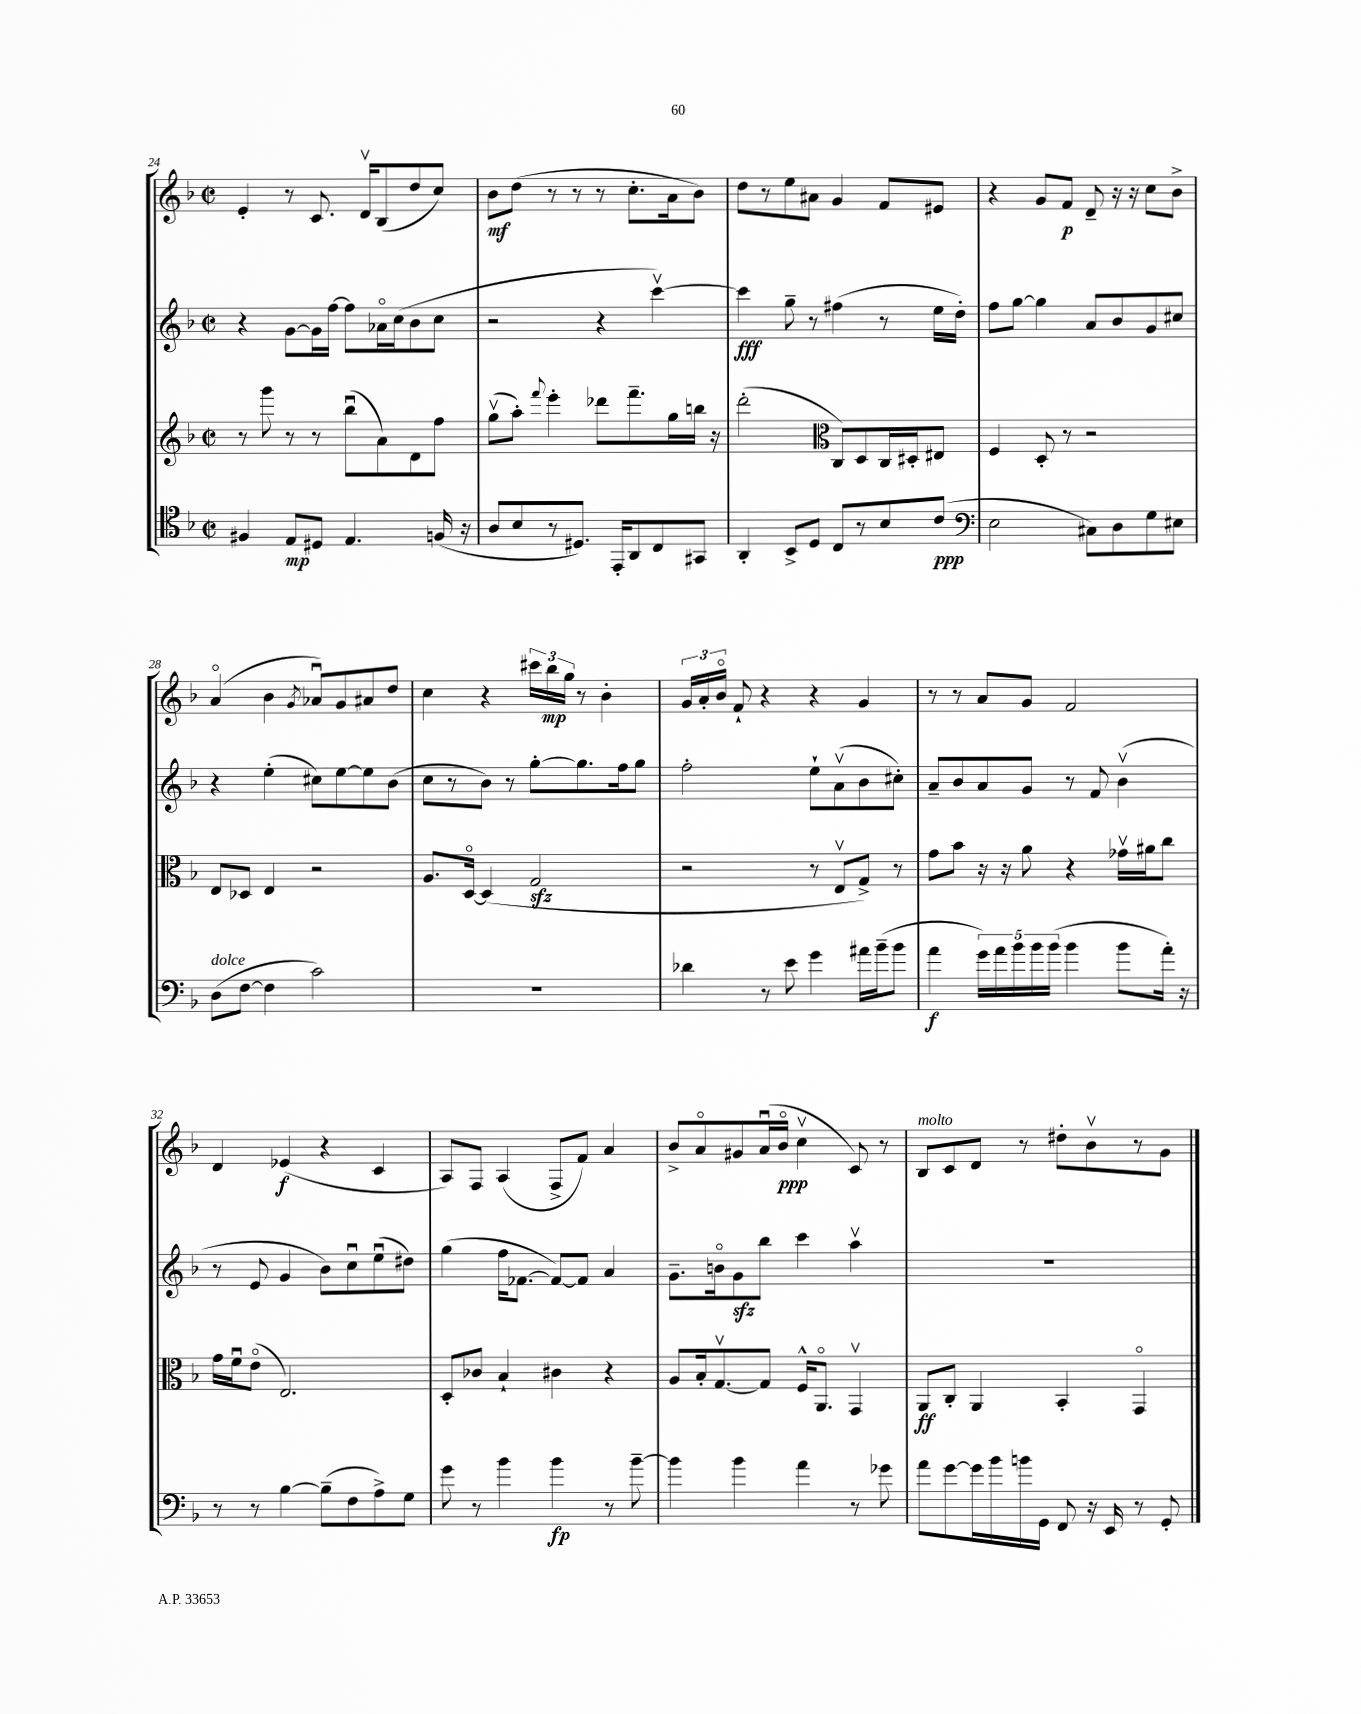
<<
\new StaffGroup <<
\new Staff = "s0" {
    \clef treble \key f \major \defaultTimeSignature \time 2/2
    \autoBeamOff e'4-. r8 c'8. d'16[\upbow bes8( d''8 c''8]) |
    bes'8[\mf d''8]( r8 r8 r8 c''8.[-. a'16 bes'8]) |
    d''8[ r8 e''8 ais'8] g'4 f'8[ eis'8] |
    r4 g'8[ f'8]\p d'8-- r16 r16 c''8[ bes'8]-> |
    a'4\flageolet( bes'4 \acciaccatura { g'8 } aes'8[\downbow) g'8 ais'8 d''8] |
    c''4 r4 \tuplet 3/2 { cis'''16[ bes''16\mp g''16] } r8 bes'4-. |
    \tuplet 3/2 { g'16[ a'16-. bes'16]\flageolet } f'8-! r4 r4 g'4 |
    r8 r8 a'8[ g'8] f'2 |
    d'4 ees'4\f( r4 c'4 |
    a8[) f8] a4( f8[-> f'8]) a'4 |
    bes'8[-> a'8\flageolet gis'8 a'16\downbow( bes'16]\flageolet\ppp c''4\upbow c'8) r8 |
    bes8[^\markup { \italic "molto" } c'8 d'8] r8 dis''8[-. bes'8\upbow r8 g'8] \bar "|." |
}
\new Staff = "s1" {
    \clef treble \key f \major \defaultTimeSignature \time 2/2
    \autoBeamOff r4 g'8[~ g'16 f''16]~ f''8[ aes'16\flageolet c''16( bes'8 c''8] |
    r2 r4 c'''4~\upbow) |
    c'''4\fff g''8-- r8 fis''4( r8 e''16[ d''16]-.) |
    f''8[ g''8]~ g''4 a'8[ bes'8 g'8 cis''8] |
    r4 e''4-.( cis''8[) e''8~ e''8 bes'8]( |
    c''8[ r8 bes'8]) r8 g''8[~-. g''8. f''16 g''8] |
    f''2-. e''8[-! a'8\upbow( bes'8 cis''8]-.) |
    a'8[-- bes'8 a'8 g'8] r8 f'8 bes'4\upbow( |
    r8 e'8 g'4 bes'8[) c''8\downbow e''8\downbow( dis''8]) |
    g''4( f''16[ fes'8.]~ fes'8[~) fes'8] a'4 |
    g'8.[-- b'16\flageolet g'8\sfz bes''8] c'''4 a''4\upbow |
    R1 \bar "|." |
}
\new Staff = "s2" {
    \clef treble \key f \major \defaultTimeSignature \time 2/2
    \autoBeamOff r8 g'''8 r8 r8 bes''8[\downbow( a'8) d'8 f''8] |
    g''8[\upbow( a''8]-.) \appoggiatura { f'''8 } e'''4-. des'''8[ f'''8.-- g''16 b''16] r16 |
    d'''2-.( \clef alto c8[) d8 c16 dis16-. eis8] |
    f4 d8-. r8 r2 |
    e8[ des8] e4 r2 |
    a8.[ d16]~\flageolet d4( g2\sfz |
    r2 r8 e8[\upbow g8]->) r8 |
    g'8[ bes'8] r16 r16 a'8 r4 ges'16[\upbow ais'16 c''8] |
    g'16[ f'16\downbow e'8]\flageolet( e2.) |
    d8[-. ces'8] bes4-! cis'4 r4 |
    a8[ bes16-. g8.~\upbow g8] f16[-^ a,8.]\flageolet g,4\upbow |
    a,8[\ff c8]-. a,4 bes,4-. g,4\flageolet \bar "|." |
}
\new Staff = "s3" {
    \clef tenor \key f \major \defaultTimeSignature \time 2/2
    \autoBeamOff fis4 e8[\mp dis8] e4. f16( r16 |
    a8[ bes8 r8 dis8.]) e,16[-. a,8 c8 gis,8] |
    a,4-. bes,8[-> d8] c8[ r8 bes8 c'8]\ppp( |
    \clef bass e2 cis8[) d8 g8 eis8] |
    d8[^\markup { \italic "dolce" }( f8]~ f4 c'2) |
    R1 |
    des'4 r8 e'8 g'4 ais'16[ bes'16--( bes'8] |
    a'4\f \tuplet 5/4 { g'16[) a'16 bes'16 bes'16 bes'16]( } bes'4 bes'8[ a'16]-.) r16 |
    r8 r8 bes4~ bes8[--( f8 a8->) g8] |
    g'8 r8 bes'4 bes'4\fp r8 bes'8~-- |
    bes'4 bes'4 a'4 r8 ges'8 |
    a'8[ g'8~ g'16 bes'16 b'16 g,16] f,8 r16 e,16 r8 g,8-. \bar "|." |
}
>>
>>
\layout { \context { \Score currentBarNumber = #24 } }
